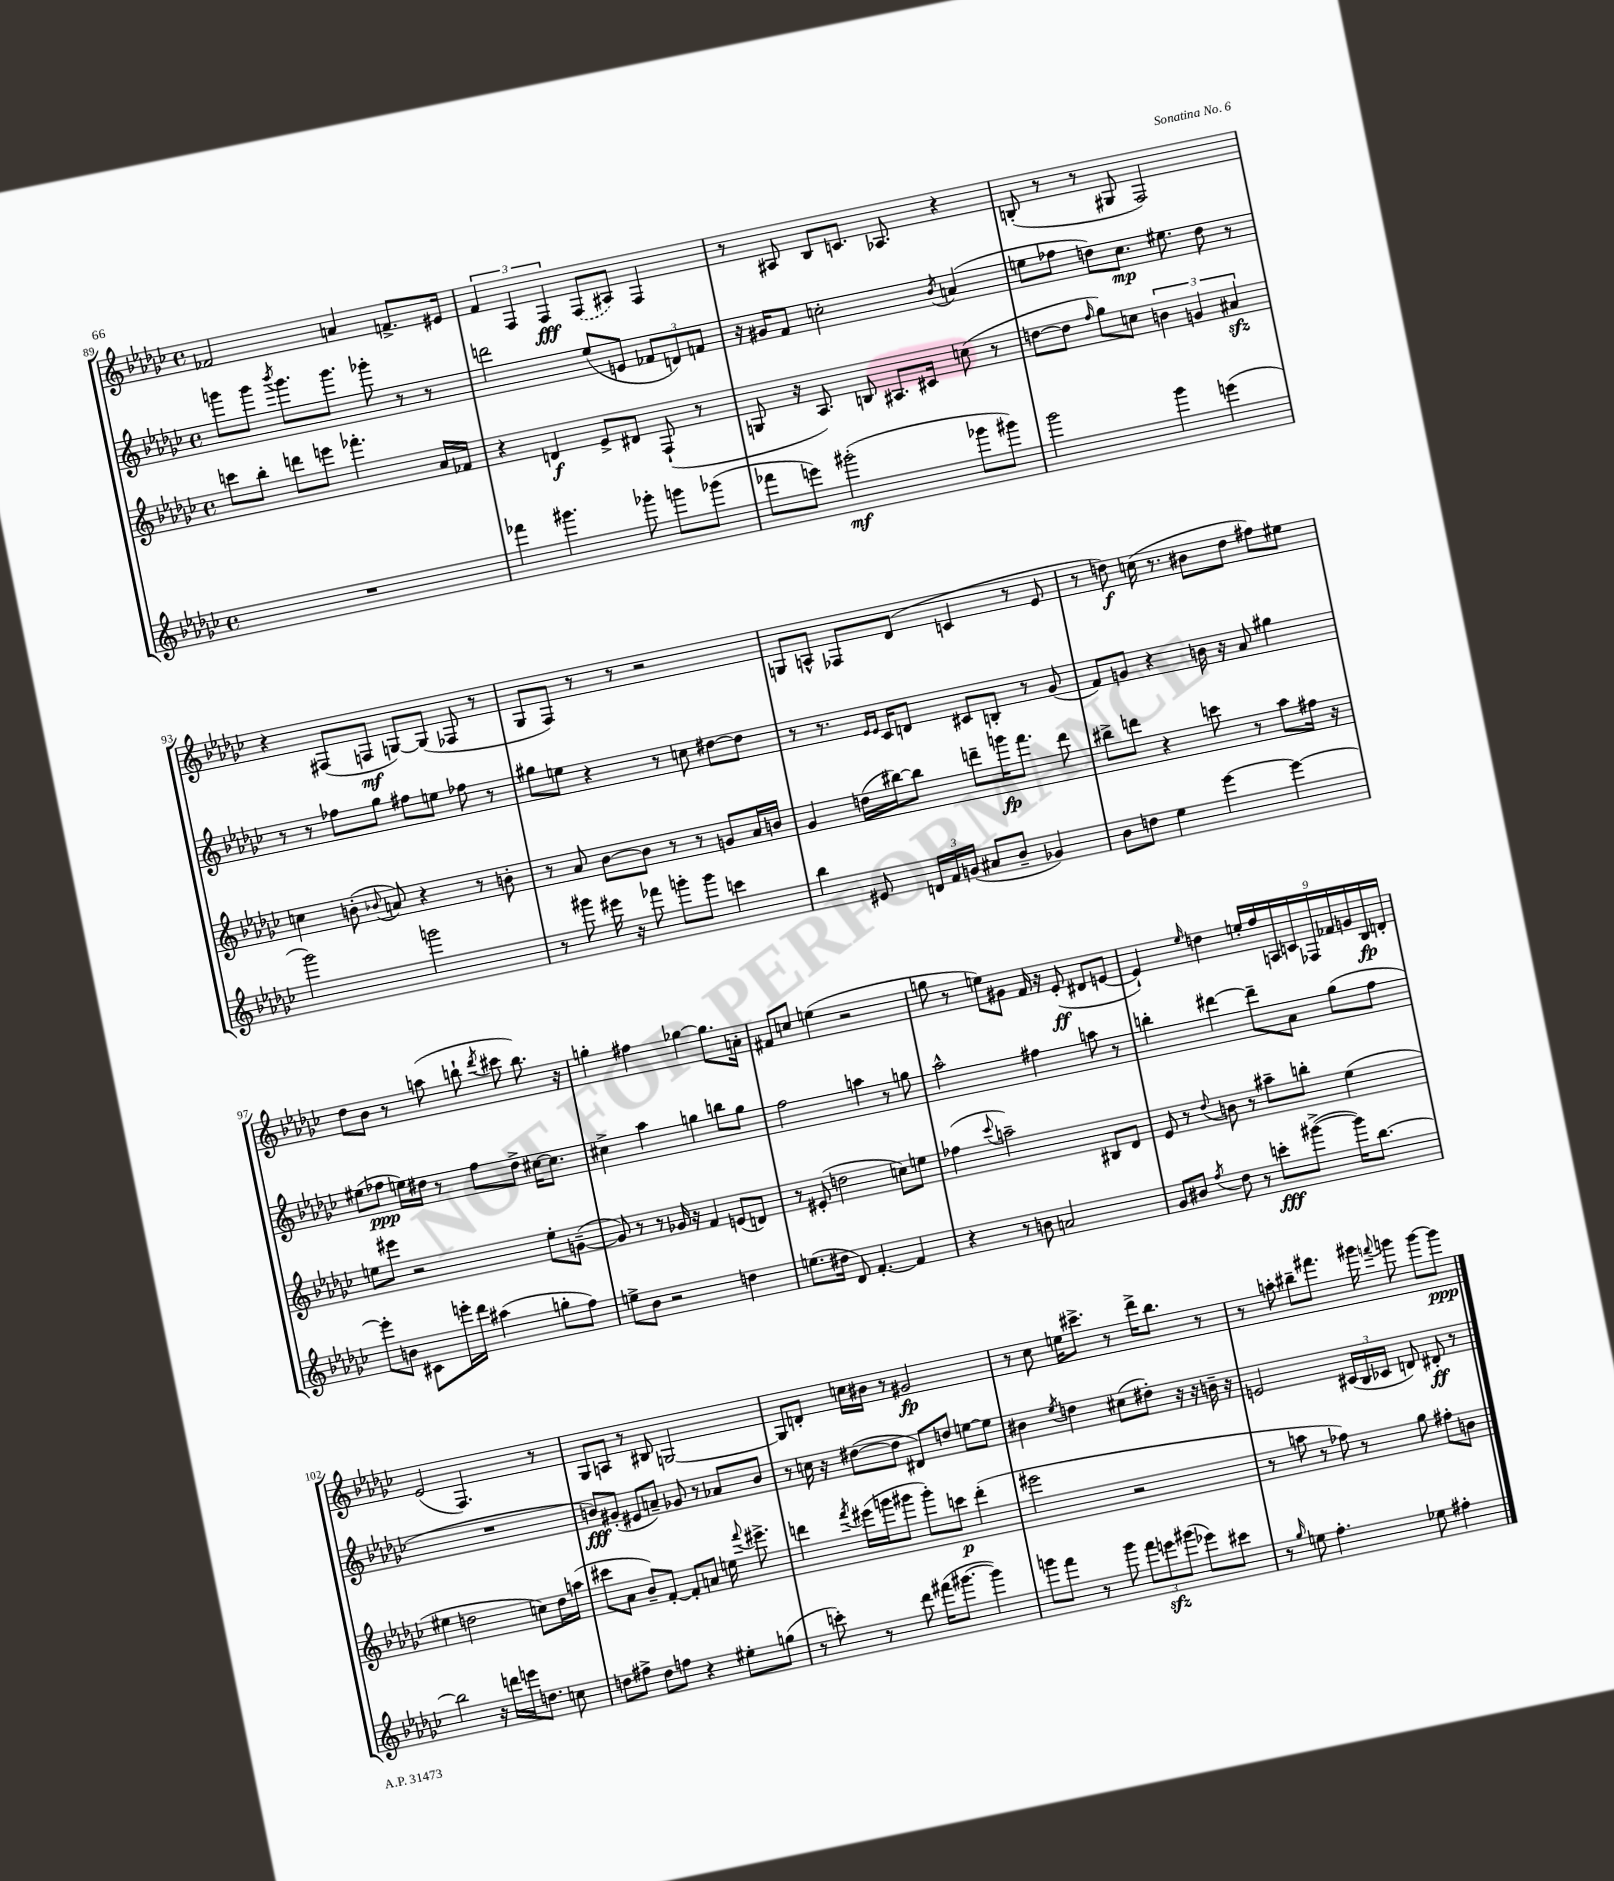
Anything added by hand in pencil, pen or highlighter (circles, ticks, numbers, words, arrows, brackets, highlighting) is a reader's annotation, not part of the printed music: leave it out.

**kern	**kern	**kern	**kern
*staff4	*staff3	*staff2	*staff1
*clefG2	*clefG2	*clefG2	*clefG2
*k[b-e-a-d-g-c-]	*k[b-e-a-d-g-c-]	*k[b-e-a-d-g-c-]	*k[b-e-a-d-g-c-]
*M4/4	*M4/4	*M4/4	*M4/4
*met(c)	*met(c)	*met(c)	*met(c)
1r	8ccc	8ggg	2f-
.	8bb-'	8ggg	.
.	.	8qbbb-	.
.	8ddd	8.ggg	.
.	8eee	.	.
.	.	8.ggg	.
.	4.fff-'	.	4a
.	.	8ggg-'	.
.	.	8r	8.f^
.	16a-	8r	.
.	16f-	.	16e#
=	=	=	=
4fff-	4r	2ddd	6f
.	.	.	6F
4.ggg#	4d	.	.
.	.	.	6F
.	8e-^	(8ee-	(8F
8ggg-'	8d#	8e	8A#)
8ggg	(8F`	12f-	4F
.	.	12d)	.
(8ggg-	8r	.	.
.	.	12f	.
=	=	=	=
8fff-	8G	16r	8r
.	.	16g#	.
8eee)	16r	8f	8A#
.	8.A-)	.	.
(2ggg#'	.	2cc'	8B-
.	8B	.	8.c
.	8.A#	.	.
.	.	.	8.A-
.	16c#	.	.
.	.	8qb-	.
8ggg-	(8cc	(4a	4r
8ggg#)	8r	.	.
=	=	=	=
2ggg-	[8dd	8ee	(8B'
.	8dd]	8ff-	8r
.	16qqff	.	.
.	8gg-)	8dd)	8r
.	8cc	8.cc-	8G#
4ggg-	6b	.	2F)
.	.	8.ee#	.
.	6g	.	.
(4eee	.	8dd	.
.	6a#	.	.
.	.	8r	.
=	=	=	=
2ggg-)	4cc	8r	4r
.	.	8r	.
.	(8b'	8ff-	(8F#
.	8qqb-	.	.
.	8a)	8gg-	8F
2ggg	4r	8ff#	[8G)
.	.	8ee	(8G]
.	8r	8ff-	8F-
.	8b'	8r	8r
=	=	=	=
8r	8r	8gg#	8G-
8ggg#	8a-	8ee	8F)
16eee#	[8b-	4r	8r
16r	.	.	.
8fff-	8b-]	.	8r
8ggg'	8r	8r	2r
8ggg	8r	8cc	.
4ccc	8g	[8dd#	.
.	16a-	8dd#]	.
.	16b	.	.
=	=	=	=
4bb-	4g-	8r	8G
.	.	8.r	8A^^
8e#	(16dd	.	8F-
.	.	16qqe-	.
.	.	16qqe-	.
.	[16bb#)	16c-	.
24d	8bb#]	8d	(8d-
24f	.	.	.
(24g	.	.	.
8a#	8ddd~	8c#	4c
8b-~	16ggg	8B'	.
.	8.fff	.	.
4g-)	.	8r	8r
.	8ddd	(8g-	8e-
=	=	=	=
8b-	8bb#^	8f)	8r
8dd	8ddd	8g	8dd)
4ee-	4r	4r	(16cc
.	.	.	8.r
[4eee-	8ccc	16b	8b#
.	.	16r	.
.	8r	8a-	8dd
4eee-_	8aa-	4gg#	8ff#)
.	16ff#	.	8ee#
.	16r	.	.
=	=	=	=
8eee-']	8ee	(8ee#	8dd-
8b	8eee#	8ff-	8b-
8c#	2r	16ee)	8r
.	.	16dd#	.
16eee'	.	8r	(8aa
16ddd-	.	.	.
(4aa#	.	8ff-	8bb`
.	.	.	8qddd-
.	.	8dd#^	8ccc#
8gg'	8ee'	[16cc#	8.bb)
.	.	8.cc#]	.
8ff)	([8g~	.	.
.	.	.	16r
=	=	=	=
8ee^	8g])	4cc#^	4gg'
8b-	8r	.	.
2r	8r	4aa-	4ff#
.	16g-	.	.
.	16r	.	.
.	4f	4gg	[4gg-
4dd	(8e	8bb	8.gg-]
.	8d)	8gg	.
.	.	.	16a'
=	=	=	=
(8.ee	8r	2ff	8f#
.	(8e#'	.	8cc
16dd#	.	.	.
8d-)	2dd	.	(4ee
[4.f'	.	.	.
.	.	4aa	2r
4f]	8cc)	8r	.
.	8ee	8gg	.
=	=	=	=
4r	(4ff-	2aa-^^	8gg
.	.	.	8r
.	8qqccc-	.	.
8r	2aa~)	.	8ee)
8b	.	.	8g#
2a	.	4ff#	16f
.	.	.	16r
.	.	.	(8e-'
.	8B#	8aa	8d#
.	8d-	8r	[8e
=	=	=	=
8g-	8e-	4bb'	4e`])
8b#	8r	.	.
8qff	8qqdd-	.	16qqee-
8dd-	8b	[4ddd#	4dd
8r	8r	.	.
8ccc'	8aa#~	8ddd#~]	18ee'
.	.	.	18ff
.	.	.	18A
([8ggg#^	8bb'	8a-	.
.	.	.	18c
.	.	.	18F-
16ggg#])	(4ee-	(8gg-	.
.	.	.	18f-
[8.bb-	.	.	.
.	.	.	18g
.	.	8ff	.
.	.	.	18B-
.	.	.	18d'
=	=	=	=
2bb-]	4ee#	1r	(2e-
.	2dd	.	.
16r	.	.	4.F)
16ddd	.	.	.
16eee	.	.	.
8.dd	.	.	.
.	8cc)	.	.
8cc	16dd	.	8r
.	(16aa	.	.
=	=	=	=
8dd	8ccc#	8b)	8G-
8ff#^	8a-	(8g#'	8A
8dd	8b-~)	8e#	8r
8ff	[8f'	8a~)	8B#
4r	8f']	8g-	[2G
.	8a	8r	.
8ee#'	16ee	8a-	.
.	8qqfff	.	.
.	8.eee#^	.	.
(8gg	.	8b	.
=	=	=	=
8r	4ddd	8r	8G]
8ccc')	.	16cc	8d'
.	.	16r	.
.	8qfff	.	.
8r	(16eee#	([8dd#	16cc
.	16ggg	.	16b#
8ddd-	8ggg#	8dd#]	8r
(16fff#	8ggg#')	8d#)	2g#
[8.ggg#	.	.	.
.	8ccc	8dd	.
4ggg#])	(4ddd'	[8ee	.
.	.	8ee]	.
=	=	=	=
8ggg	2eee#	4b#	8r
8fff	.	.	8cc-
.	.	8qee-	.
8r	.	4dd	16ee
.	.	.	8.ccc#^
8ggg	.	.	.
12fff	2r	(8cc#	8r
12eee	.	.	.
.	.	8dd#')	16ddd-^
(12ggg#	.	.	.
.	.	.	8.bb-
8eee-)	.	16r	.
.	.	16r	.
8ccc#	.	16b~	8r
.	.	16r	.
=	=	=	=
8r	8r	2e	8r
16qqgg-	.	.	.
8ee	8aa	.	8aa'
4.ff'	8r	.	8bb#~
.	8ff-)	.	8.fff#
.	8r	(24c#	.
.	.	24B-	.
.	.	.	16ggg#
.	.	24c-	.
.	.	.	8qqfff
8ee-	8gg-	8d)	8ggg
4ff#'	8ff#'	8d#'	[8ggg
.	8b	8r	8ggg]
==	==	==	==
*-	*-	*-	*-
